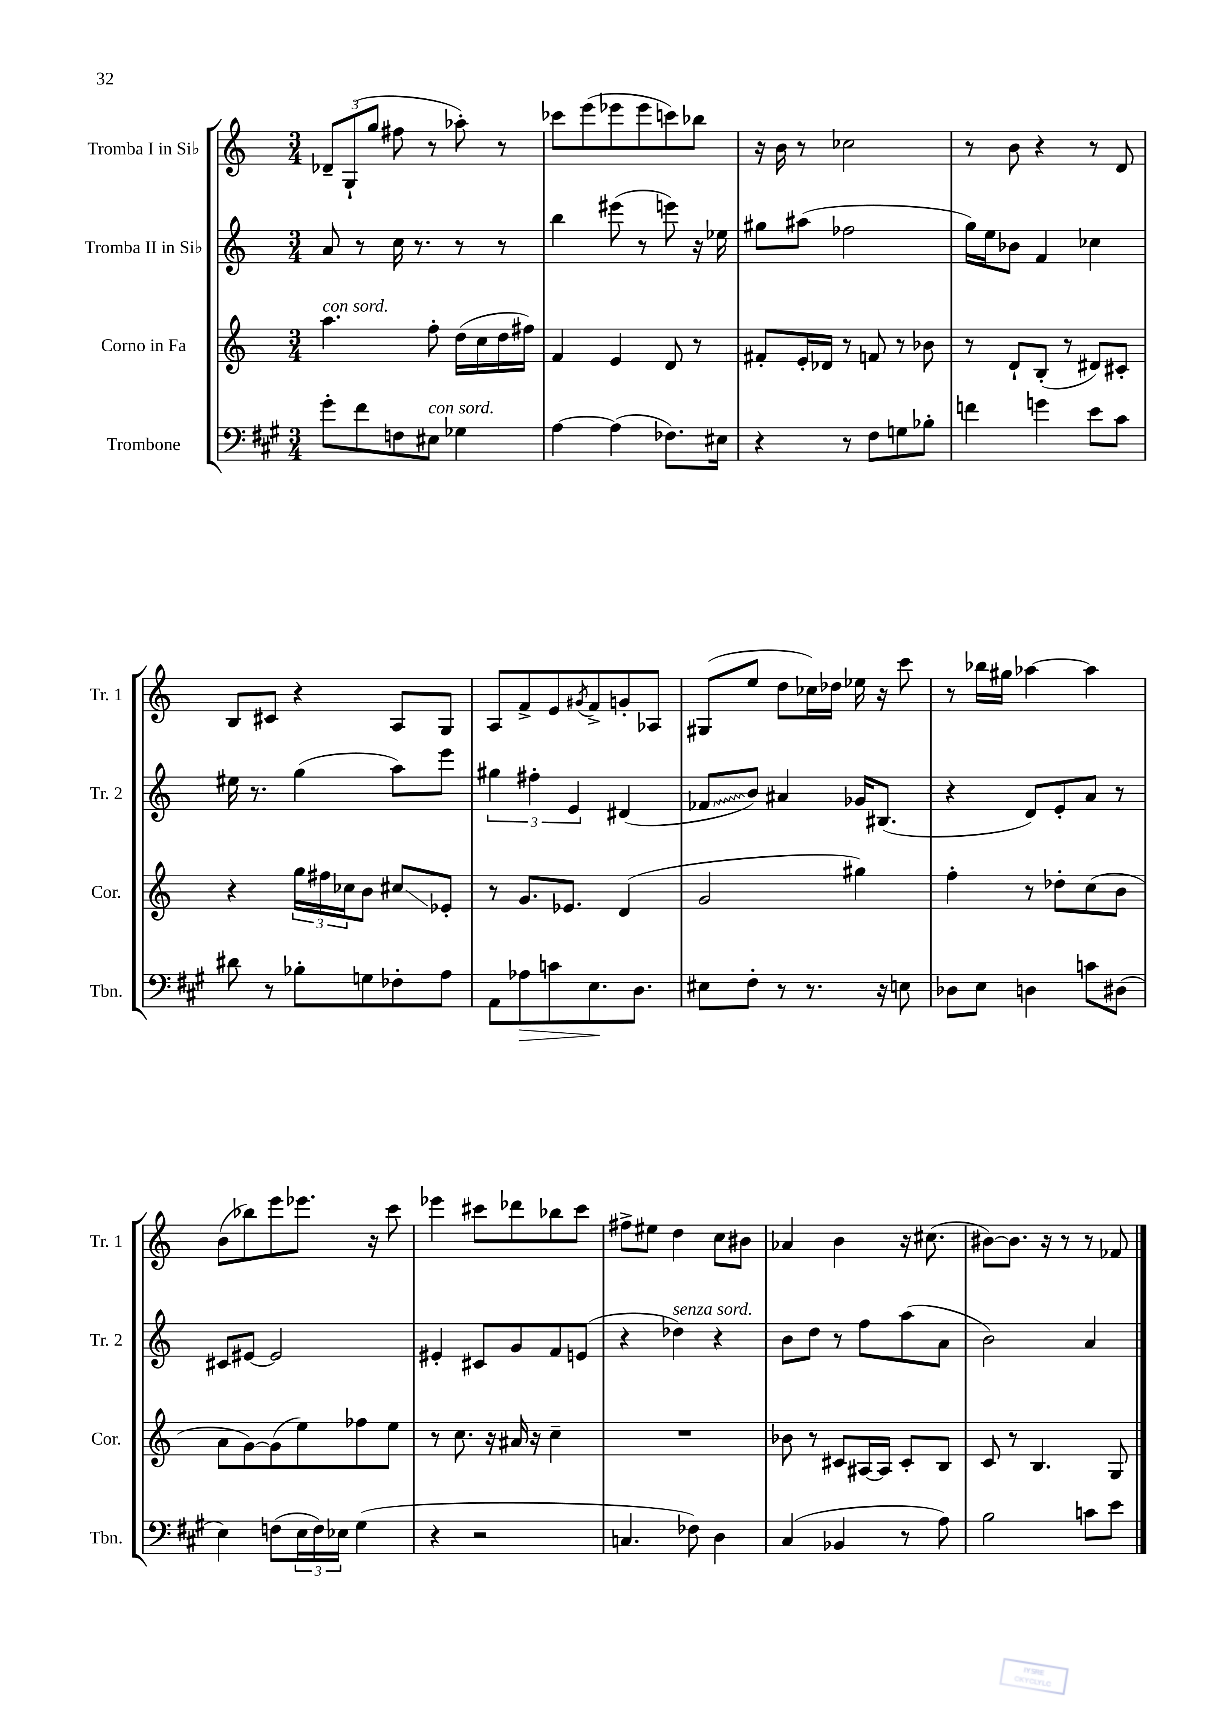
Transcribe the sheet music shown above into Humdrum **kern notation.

**kern	**kern	**kern	**kern
*staff4	*staff3	*staff2	*staff1
*clefF4	*clefG2	*clefG2	*clefG2
*k[f#c#g#]	*k[]	*k[]	*k[]
*M3/4	*M3/4	*M3/4	*M3/4
8g#'	4.aa	8a	12d-~
.	.	.	(12G`
8f#	.	8r	.
.	.	.	12gg
8F	.	16cc	8ff#
.	.	8.r	.
8E#	8ff'	.	8r
4G-	(16dd	8r	8aa-')
.	16cc	.	.
.	16dd	8r	8r
.	16ff#)	.	.
=	=	=	=
[4A	4f	4bb	8ccc-
.	.	.	(8eee
(4A]	4e	(8eee#	8eee-
.	.	8r	8eee-
8.F-)	8d	8eee)	8ccc)
.	8r	16r	8bb-
16E#	.	16ee-	.
=	=	=	=
4r	8f#'	8gg#	16r
.	.	.	16b
.	16e'	(8aa#	8r
.	16d-	.	.
8r	8r	2ff-	2cc-
8F#	8f	.	.
8G	8r	.	.
8B-'	8b-	.	.
=	=	=	=
4f	8r	16gg)	8r
.	.	16ee	.
.	8d`	8b-	8b
4g	(8B'	4f	4r
.	8r	.	.
8e	8d#)	4cc-	8r
8c#	8c#'	.	8d
=	=	=	=
8d#	4r	16ee#	8B
.	.	8.r	.
8r	.	.	8c#
8B-'	24gg	(4gg	4r
.	24ff#	.	.
.	24cc-	.	.
8G	8b	.	.
8F-'	8cc#	8aa)	8A
8A	8e-'	8eee	8G
=	=	=	=
8AA	8r	6gg#	8A
8A-	8.g	.	8f^
.	.	6ff#'	.
8c	.	.	8e
.	8.e-	.	.
.	.	6e	.
.	.	.	8qg#
8.E	.	.	8f^
.	(4d	(4d#	8g'
8.D	.	.	.
.	.	.	8A-
=	=	=	=
8E#	2g	8f-	(8G#
8F#'	.	8b)	8ee
8r	.	4a#	8dd
8.r	.	.	16cc-)
.	.	.	16dd-
.	4gg#)	16g-	16ee-
16r	.	(8.B#	16r
8E	.	.	8ccc
=	=	=	=
8D-	4ff'	4r	8r
8E	.	.	16bb-
.	.	.	16gg#
4D	8r	8d)	[4aa-
.	8dd-'	8e'	.
8c	(8cc	8a	4aa-]
(8D#	8b	8r	.
=	=	=	=
4E)	8a	8c#	(8b
.	[8g)	[8e#	8bb-)
(8F	(8g]	2e#]	8eee
24E	8ee)	.	8.eee-
24F)	.	.	.
24E-	.	.	.
(4G#	8ff-	.	.
.	.	.	16r
.	8ee	.	8ccc
=	=	=	=
4r	8r	4e#'	4eee-
.	8.cc	.	.
2r	.	8c#	8ccc#
.	16r	.	.
.	16a#	8g	8ddd-
.	16r	.	.
.	4cc~	8f	8bb-
.	.	(8e	8ccc#
=	=	=	=
4.C	2.r	4r	8ff#^
.	.	.	8ee#
.	.	4dd-)	4dd
8F-)	.	.	.
4D	.	4r	8cc
.	.	.	8b#
=	=	=	=
(4C#	8b-	8b	4a-
.	8r	8dd	.
4BB-	8c#	8r	4b
.	[16A#	8ff	.
.	16A#]	.	.
8r	8c#'	(8aa	16r
.	.	.	(8.cc#
8A)	8B	8a	.
=	=	=	=
2B	8c	2b)	[8b#)
.	8r	.	8.b#]
.	4.B	.	.
.	.	.	16r
.	.	.	8r
8c	.	4a	8r
8e	8G	.	8f-
==	==	==	==
*-	*-	*-	*-
